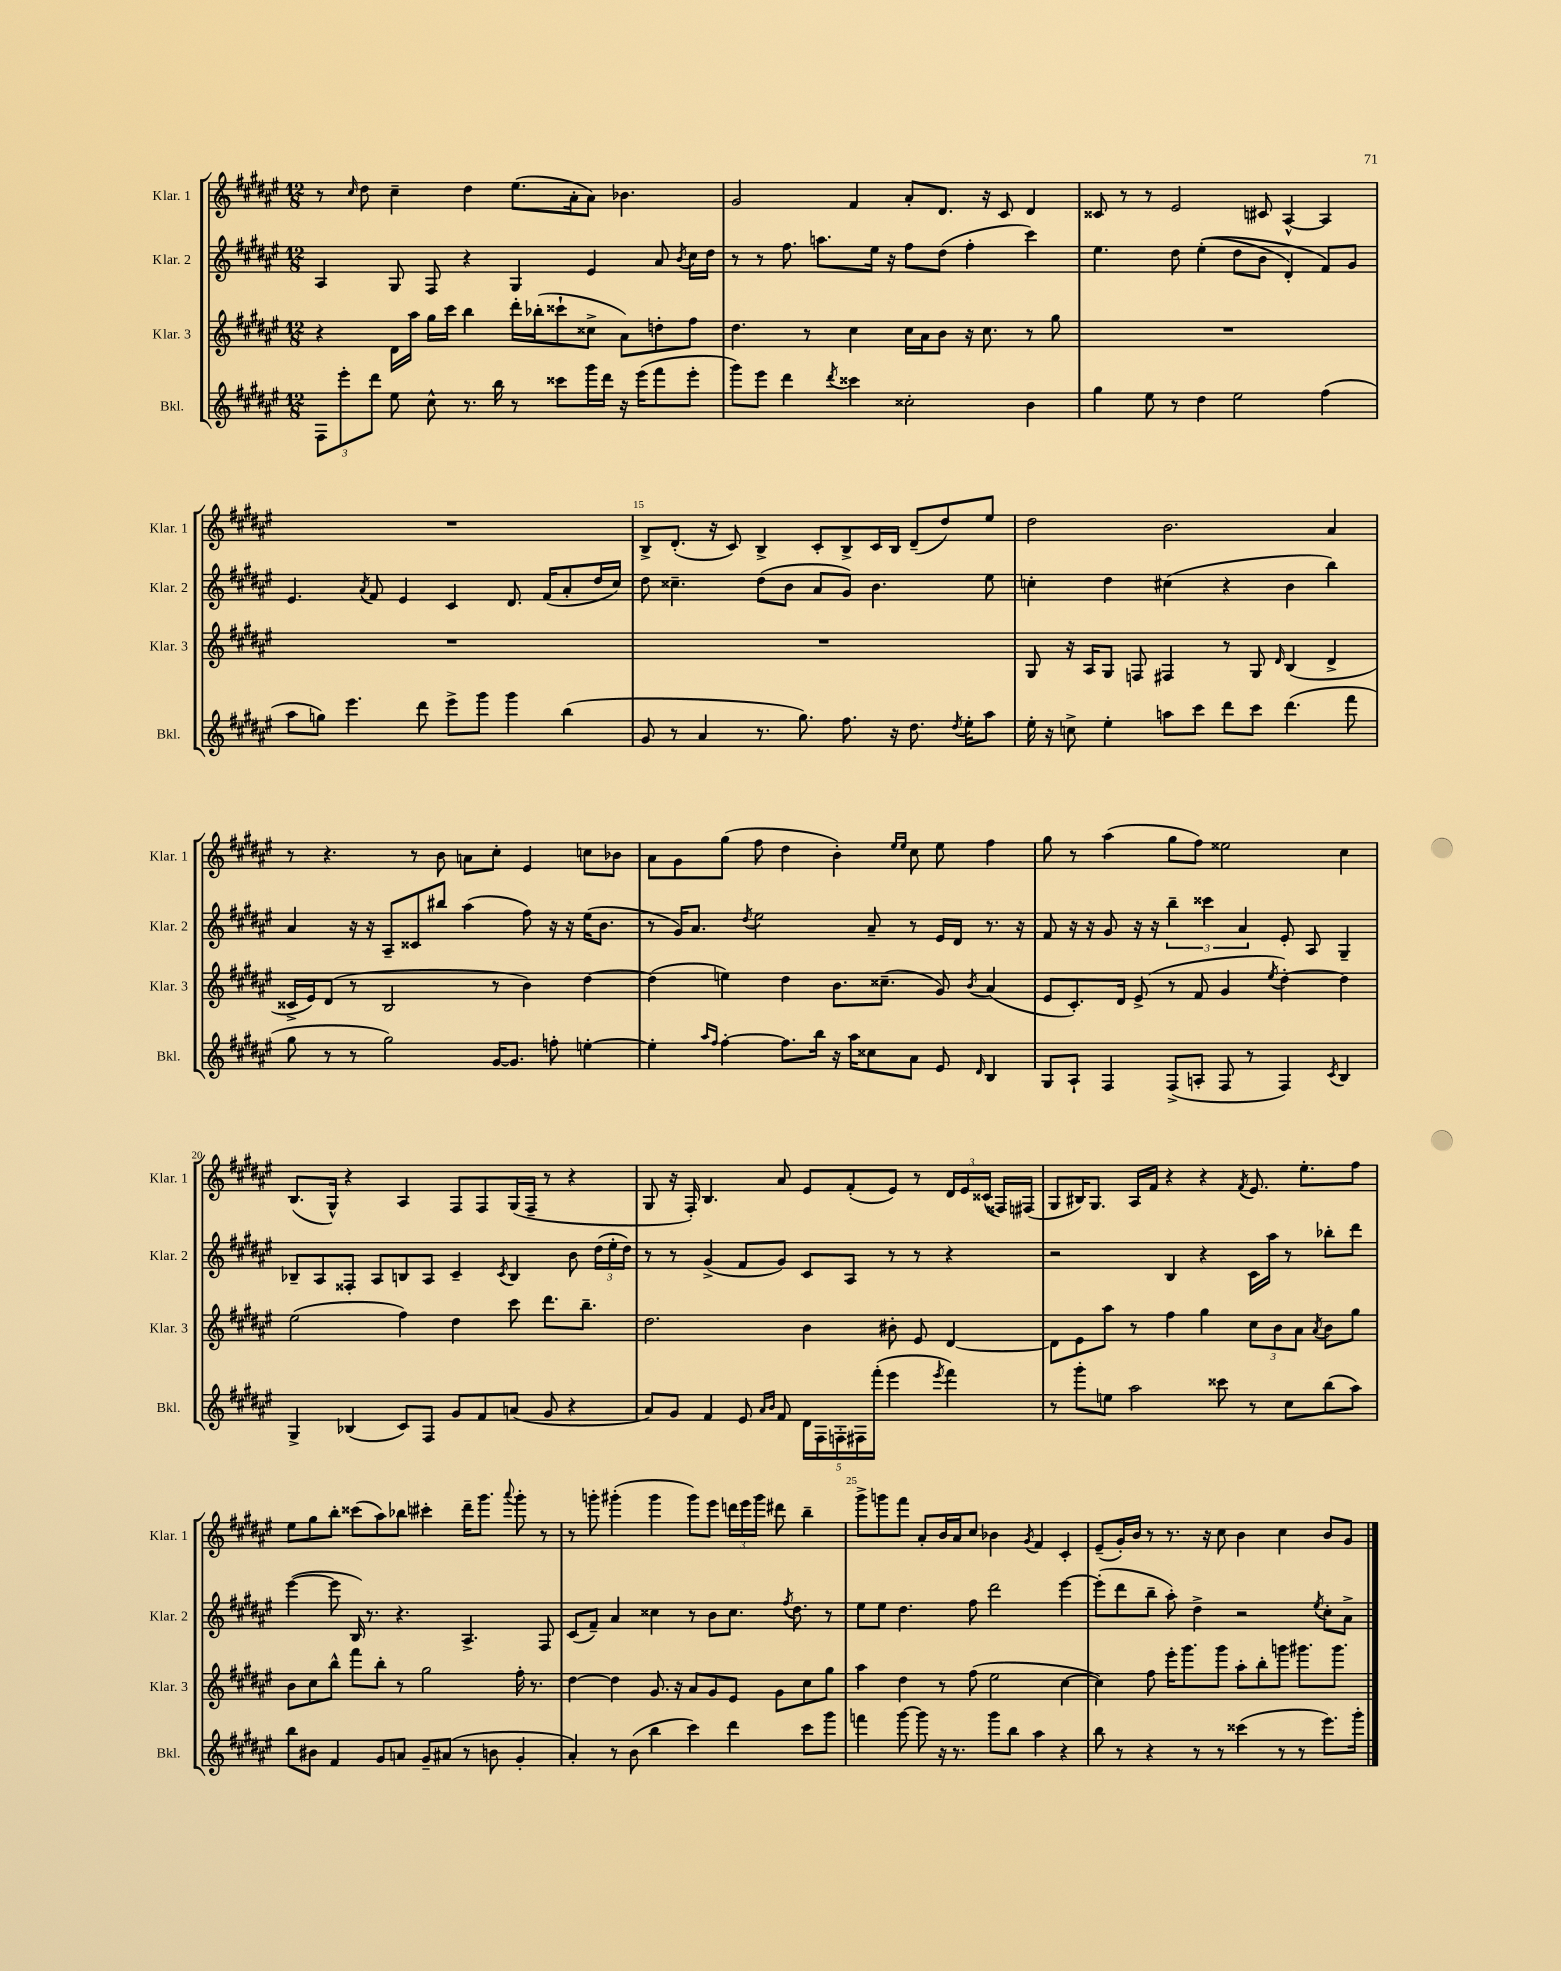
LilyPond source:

<<
\new StaffGroup <<
\new Staff = "s0" \with { instrumentName = "Klar. 1" shortInstrumentName = "Klar. 1" } {
    \clef treble \key fis \major \numericTimeSignature \time 12/8
    \autoBeamOff r8 \grace { cis''16 } dis''8 cis''4-- dis''4 eis''8.[( ais'16-. ais'8]) bes'4. |
    gis'2 fis'4 ais'8[-. dis'8.] r16 cis'8 dis'4 |
    cisis'8 r8 r8 eis'2 cis'8 ais4~-^ ais4 |
    R1. |
    b8[-> dis'8.]-.( r16 cis'8) b4-> cis'8[-. b8-> cis'16 b16] dis'8[--( dis''8) eis''8] |
    dis''2 b'2. ais'4 |
    r8 r4. r8 b'8 a'8[ cis''8]-. eis'4 c''8[ bes'8] |
    ais'8[ gis'8 gis''8]( fis''8 dis''4 b'4-.) \grace { eis''16[ eis''16] } cis''8 eis''8 fis''4 |
    gis''8 r8 ais''4( gis''8[ fis''8]) eisis''2 cis''4 |
    b8.[( gis16]-^) r4 ais4 fis8[ fis8 gis16( fis16]-- r8 r4 |
    gis8 r16 fis16-.) b4. ais'8 eis'8[ fis'8-.( eis'8]) r8 \tuplet 3/2 { dis'16[ eis'16 cisis'16]( } fisis16[) fis16]( |
    gis8[ bis16) gis8.] ais16[ fis'16] r4 r4 \acciaccatura { fis'8 } eis'8. eis''8.[-. fis''8] |
    eis''8[ gis''8 b''8]-. cisis'''8[( ais''8) bes''8] cis'''4-. dis'''16[-- gis'''8.] \appoggiatura { ais'''8 } gis'''8-. r8 |
    r8 g'''8-. gis'''4-.( gis'''4 gis'''8[) eis'''8] \tuplet 3/2 { d'''16[ eis'''16 gis'''16] } dis'''8 b''4-- |
    gis'''8[-> g'''8 fis'''8] ais'8[-. b'16 ais'16 cis''8] bes'4 \acciaccatura { gis'8 } fis'4 cis'4-. |
    eis'8[--( gis'16-.) b'16] r8 r8. r16 cis''8 b'4 cis''4 b'8[ gis'8] \bar "|." |
}
\new Staff = "s1" \with { instrumentName = "Klar. 2" shortInstrumentName = "Klar. 2" } {
    \clef treble \key fis \major \numericTimeSignature \time 12/8
    \autoBeamOff ais4 gis8 fis8 r4 gis4 eis'4 ais'8 \acciaccatura { b'8 } cis''16[ dis''16] |
    r8 r8 fis''8. a''8.[ eis''16] r16 fis''8[ dis''8]( fis''4-. cis'''4) |
    eis''4. dis''8 eis''4-.(\( dis''8[ b'8] dis'4-.) fis'8[\) gis'8] |
    eis'4. \acciaccatura { ais'8 } fis'8 eis'4 cis'4 dis'8. fis'16[( ais'8-. dis''16 cis''16]) |
    dis''8 cisis''4.-- dis''8[( b'8] ais'8[ gis'8]) b'4. eis''8 |
    c''4-. dis''4 cis''4( r4 b'4 b''4) |
    ais'4 r16 r16 ais8[-- cisis'8 bis''8] ais''4( fis''8) r16 r16 eis''16[( b'8.] |
    r8 gis'16[) ais'8.] \acciaccatura { dis''8 } eis''2 ais'8-- r8 eis'16[ dis'16] r8. r16 |
    fis'8 r16 r16 gis'8 r16 r16 \tuplet 3/2 { b''4-- cisis'''4 ais'4 } eis'8-. ais8 gis4-- |
    bes8[-- ais8 fisis8]-. ais8[ b8 ais8] cis'4-- \acciaccatura { cis'8 } b4 b'8 \tuplet 3/2 { dis''16[( eis''16-. dis''16]) } |
    r8 r8 gis'4->( fis'8[ gis'8]) cis'8[ ais8] r8 r8 r4 |
    r2 b4 r4 cis'16[ ais''16] r8 bes''8[-. dis'''8] |
    eis'''4~( eis'''8 b16) r8. r4. ais4.-> fis8 |
    cis'8[( fis'8]--) ais'4 cisis''4 r8 b'8[ cisis''8.] \acciaccatura { fis''8 } dis''8. r8 |
    eis''8[ eis''8] dis''4. fis''8 dis'''2 eis'''4~ |
    eis'''8[-.( dis'''8 b''8]-- ais''8-.) dis''4-> r2 \acciaccatura { eis''8 } cis''8[-. ais'8]-> \bar "|." |
}
\new Staff = "s2" \with { instrumentName = "Klar. 3" shortInstrumentName = "Klar. 3" } {
    \clef treble \key fis \major \numericTimeSignature \time 12/8
    \autoBeamOff r4 dis'16[ ais''16] gis''16[ cis'''16] b''4 dis'''16[-. bes''16-.( cisis'''8-! cisis''8]-> ais'8[) d''8-. fis''8] |
    dis''4. r8 cis''4 cis''16[ ais'16 b'8] r16 cis''8. r8 gis''8 |
    R1. |
    R1. |
    R1. |
    gis8 r16 ais16[ gis8] f8 fis4 r8 gis8 \grace { dis'16 } b4( dis'4-> |
    cisis'16[-> eis'16) dis'8]( r8 b2 r8 b'4) dis''4~ |
    dis''4( e''4) dis''4 b'8.[ cisis''8.]--( gis'8) \acciaccatura { b'8 } ais'4( |
    eis'8[ cis'8.-.) dis'16] eis'8->( r8 fis'8 gis'4 \acciaccatura { eis''8 } dis''4~-.) dis''4 |
    eis''2( fis''4) dis''4 cis'''8 dis'''8.[ b''8.]-- |
    dis''2. b'4 bis'8-. eis'8 dis'4~ |
    dis'8[ eis'8 ais''8] r8 fis''4 gis''4 \tuplet 3/2 { cis''8[ b'8 ais'8] } \acciaccatura { ais'8 } b'8[ gis''8] |
    b'8[ cis''8 b''8]-^ fis'''8[ b''8]-. r8 gis''2 fis''16-. r8. |
    dis''4~ dis''4 gis'8. r16 ais'8[ gis'8 eis'8] gis'8[ cis''8 gis''8] |
    ais''4 dis''4 r8 fis''8( eis''2 cis''4~ |
    cis''4) fis''8 eis'''16[-. gis'''8. gis'''8] ais''8[-. b''8-. g'''8] gis'''8.[ gis'''8.] \bar "|." |
}
\new Staff = "s3" \with { instrumentName = "Bkl." shortInstrumentName = "Bkl." } {
    \clef treble \key fis \major \numericTimeSignature \time 12/8
    \autoBeamOff \tuplet 3/2 { fis8[ eis'''8-. dis'''8] } eis''8 cis''8-^ r8. b''16 r8 cisis'''8[ gis'''16 dis'''16] r16 eis'''16[( fis'''8 eis'''8]-. |
    gis'''8[) eis'''8] dis'''4 \acciaccatura { dis'''8 } cisis'''4 cisis''2-. b'4 |
    gis''4 eis''8 r8 dis''4 eis''2 fis''4( |
    ais''8[ g''8]) eis'''4. dis'''8 eis'''8[-> gis'''8] gis'''4 b''4( |
    gis'8 r8 ais'4 r8. gis''8.) fis''8. r16 dis''8. \acciaccatura { dis''8 } eis''16[-. ais''8] |
    eis''16-. r16 c''8-> eis''4-. a''8[ cis'''8] dis'''8[ cis'''8] dis'''4.( fis'''8 |
    gis''8 r8 r8 gis''2) gis'16[~ gis'8.] f''8-. e''4~-. |
    e''4-. \grace { ais''16[ fis''16] } fis''4~-. fis''8.[ b''16] r16 ais''16[ cisis''8 ais'8] eis'8 \grace { dis'16 } b4 |
    gis8[ ais8]-! fis4 fis8[->( a8]-. fis8 r8 fis4) \acciaccatura { cis'8 } b4 |
    gis4-> bes4( cis'8[) fis8] gis'8[ fis'8 a'8]( gis'8 r4 |
    ais'8[) gis'8] fis'4 eis'8 \grace { ais'16[ b'16] } fis'8 \tuplet 5/4 { dis'16[ fis16 f16-. fis16 fis'''16]-.( } eis'''4 \acciaccatura { eis'''8 } fis'''4) |
    r8 gis'''8[-. e''8] ais''2 cisis'''8 r8 cis''8[ b''8( ais''8]) |
    b''8[ bis'8] fis'4 gis'8[ a'8] gis'8[-- ais'8]( r8 b'8 gis'4-. |
    ais'4-.) r8 b'8( b''4 cis'''4) dis'''4 cis'''8[ gis'''8] |
    f'''4 gis'''8~ gis'''8 r16 r8. gis'''8[ b''8] ais''4 r4 |
    b''8 r8 r4 r8 r8 cisis'''4( r8 r8 eis'''8.[) gis'''16]-. \bar "|." |
}
>>
>>
\layout { \context { \Score currentBarNumber = #11 \override BarNumber.break-visibility = ##(#f #t #t) barNumberVisibility = #(every-nth-bar-number-visible 5) } }
